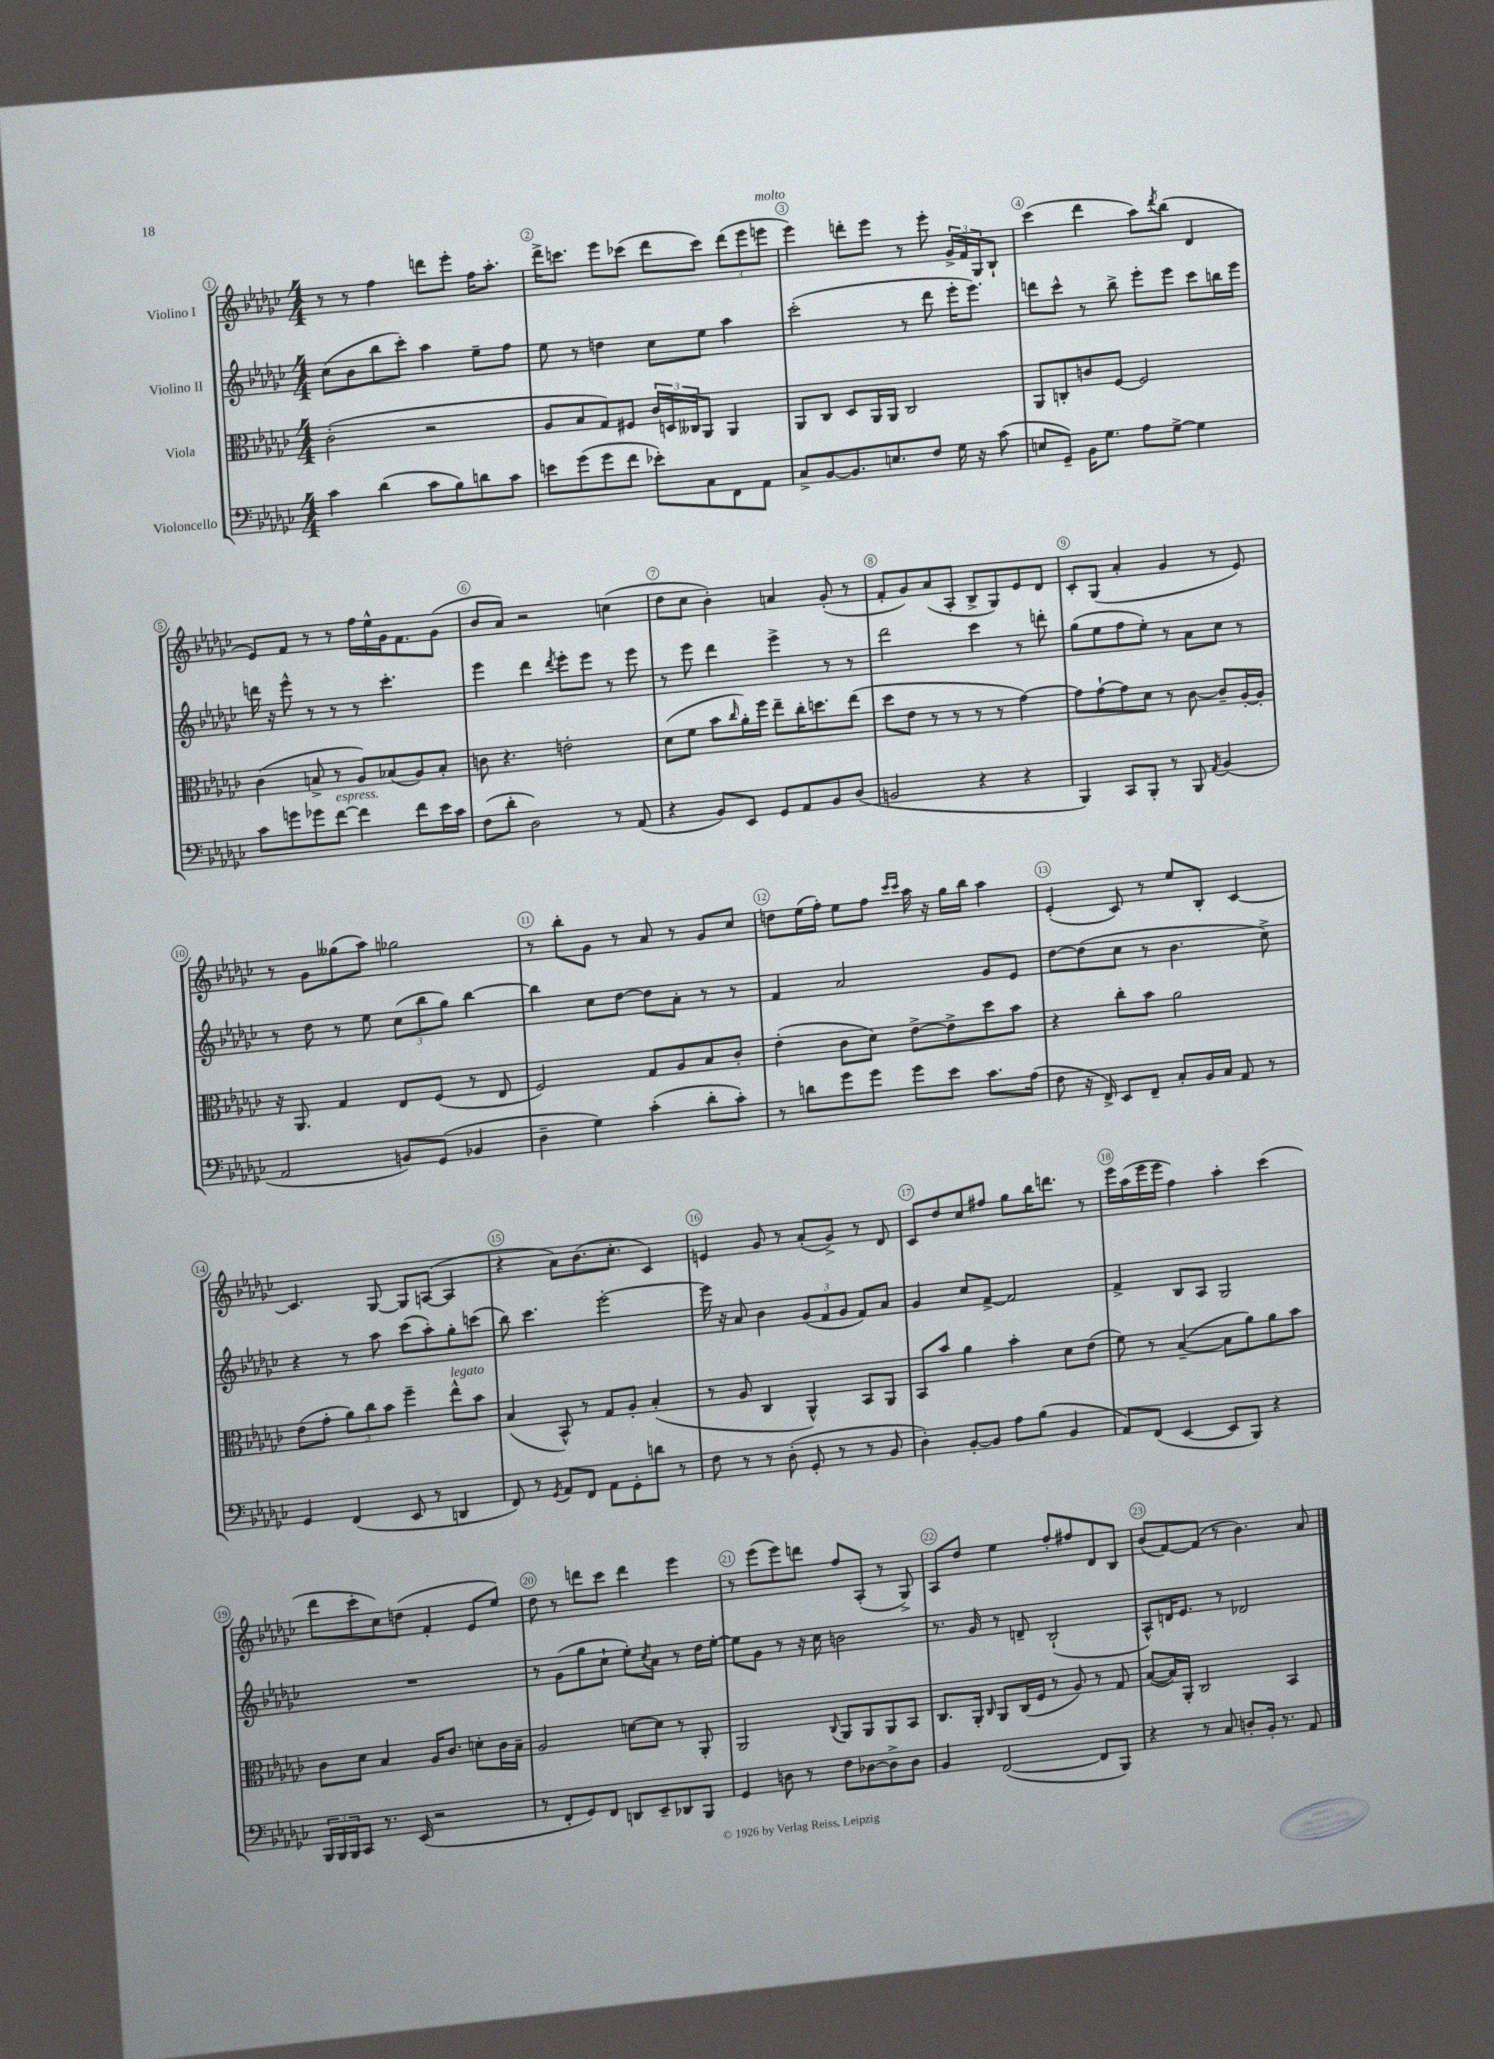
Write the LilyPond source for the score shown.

<<
\new StaffGroup <<
\new Staff = "s0" \with { instrumentName = "Violino I" } {
    \clef treble \key ges \major \numericTimeSignature \time 4/4
    r8 r8 f''4 d'''8 ees'''8-. f''16 aes''8.-. |
    des'''16-> c'''8. ees'''8 ces'''8( des'''8 ces'''8) \tuplet 3/2 { des'''8( ees'''8 e'''8^\markup { \italic "molto" } } |
    ees'''4) d'''8-. ees'''8 r8 ees'''8-. \tuplet 3/2 { ges'16-> f'16 ges16 } bes8-! |
    ces'''4( des'''4 aes''8) \acciaccatura { des'''8 } bes''8( des'4 |
    ees'8) f'8 r8 r8 f''16 ees''16-^ ges'16 f'8. ges'8( |
    bes'8 aes'8) r2 c''4( |
    des''8 ces''8 bes'4-.) a'4 ges'8-.( r8 |
    f'8-. ges'8) aes'8( aes8-. bes8-> ges8) ees'8 des'8 |
    ces'8-. ges8( aes'4-. ges'4 r8 ees'8) |
    r8 ges'8 geses''8( aes''8) ges''2 |
    r8 bes''8-. ges'8 r8 aes'8 r8 ges'8 ces''8 |
    d''8 ees''16( f''16-.) ees''8 f''8 \grace { ces'''16 ces'''16 } aes''16 r16 ges''16 bes''16 aes''4 |
    ees'4-.( ces'8) r8 ees''8 bes8-. ces'4~ |
    ces'4. ges8~ ges8 a8~( a4 |
    r4 aes'8) bes'8.( ces''8.-. ces'4) |
    e'4 ges'8 r8 aes'8-.( ges'8->) r8 des'8 |
    ces'8 des''8 ces''8 fis''8 ges''8 bes''16 d'''8. r8 |
    ees'''16 aes''16( ees'''16 ees'''16 f''4) aes''4-. ces'''4( |
    des'''8 ces'''8-. ces''8) d''8( f'4-. ees'8 ees''8) |
    des''8 r8 d'''8 ces'''8 d'''4 ees'''4 |
    r8 ees'''8( ees'''8) d'''8 f''8 aes8-.( r8 ges8->) |
    aes8 des''8 ees''4 f''8-. fis''8 des'8 bes8 |
    bes'8( f'8~) f'8( r8 bes'4.) aes'8 \bar "|." |
}
\new Staff = "s1" \with { instrumentName = "Violino II" } {
    \clef treble \key ges \major \numericTimeSignature \time 4/4
    ces''8( bes'8 bes''8 ces'''8-.) aes''4 ees''8-- f''8 |
    ees''8 r8 d''4 ces''8 ees''8 aes''4 |
    ces'''2-.( r8 des'''8 ees'''16-. ees'''8.) |
    d'''8 ces'''8-^ r8 bes''8-> ees'''8-. ees'''8 ces'''8 b''16 ees'''16 |
    d'''16 r16 ees'''8-^ r8 r8 r8 ces'''4.-. |
    ees'''4 des'''4 \acciaccatura { des'''8 } ees'''8-. ees'''8 r8 ees'''8 |
    r8 ees'''8 des'''4 ees'''4-> r8 r8 |
    des'''2 ces'''4 r8 d'''8-. |
    ges''8( ees''8 f''8 ees''8-.) r8 aes'8 ces''8 r8 |
    r8 des''8 r8 ees''8 \tuplet 3/2 { ces''8( bes''8 ges''8) } bes''4~ |
    bes''4 ces''8 des''8~ des''8 aes'8-. r8 r8 |
    f'4 aes'2 ges'8 ees'8 |
    des''8~ des''8( ces''8 r8 bes'4. ces''8->) |
    r4 r8 aes''8 ces'''8( aes''8-.) ges''8-. c'''8( |
    bes''8) ces'''4. ees'''2~-. |
    ees'''16 r16 aes'8 bes'4 \tuplet 3/2 { ges'8( f'8 ges'8 } f'8) aes'8 |
    ges'4 ces''8 f'8~-> f'2 |
    f'4-> bes8 aes8 ges2 |
    R1 |
    r8 ges'8( ges''8 ces''8-! ees''8-.) \acciaccatura { ces''8 } aes'8 r8 des''16 ees''16~-. |
    ees''8 ges'8 r8 r16 ces''16 b'2 |
    r8. ges'16 r8 d'8-- bes2-!( |
    aes8-^) d'16 ees'8. r8 des'2 \bar "|." |
}
\new Staff = "s2" \with { instrumentName = "Viola" } {
    \clef alto \key ges \major \numericTimeSignature \time 4/4
    ces'2-.( r2 |
    aes8 bes8 ges8) fis8 \tuplet 3/2 { ces'16 d16 ceses16 } aes,8 aes,4 |
    aes,8 ces8 des8 aes,16 aes,16 ces2 |
    aes,8 c8-. c'8 f8~ f2 |
    ces'4( b8-> r8 aes8) bes8( aes8) bes8-. |
    c'8 r4. e'2-. |
    des'8( f'8 bes'8 \grace { ces''16 } aes'16-.) f''16 ees''8-- ces''16-. d''8. ees''8( |
    des''8 ees'8 r8 r8 r8 r8 ges'4~) |
    ges'8 ges'8~-! ges'8 des'8 r8 ces'8~ ces'8-- aes16~-. aes16-. |
    r16 aes,8. ges4 ees8 f8( r8 ees8 |
    f2) ges8 aes8 bes8 ces'8-. |
    ees'4-.( ces'8 des'8) ees'8~-> ees'8-> des''8 bes'8 |
    r4 ces''8-. bes'8 aes'2 |
    ees'8( ges'8-. \tuplet 3/2 { aes'8) ces''8 bes'8 } f''4-- ees''8-^^\markup { \italic "legato" } bes'8 |
    bes4( bes,8-^) r8 ges8 aes8-. bes4-.( |
    r8 aes8 ces4 aes,4-^) bes,8 aes,8 |
    bes,8 bes'8 aes'4 bes'4-. des'8 ees'8( |
    f'8) r8 bes4~--( bes8 aes'8) aes'8 bes'8 |
    ces'8 des'8 bes4 aes16 ces'8. d'8-. ces'16 bes16-- |
    aes2 d'8~ d'8 r8 aes,8-. |
    aes,2 \appoggiatura { ces8 } aes,8 aes,8 aes,8 bes,8 |
    ces8. aes,16-. \grace { ces16 } aes,8 ces16( f16 r8 aes8) r8 ges8 |
    bes8~( bes16) aes,16-. ces2 bes,4 \bar "|." |
}
\new Staff = "s3" \with { instrumentName = "Violoncello" } {
    \clef bass \key ges \major \numericTimeSignature \time 4/4
    ces'4 des'4( ces'8 bes8) d'8 ces'8 |
    e'8 ges'8( ges'8 f'8 ees'8-.) ces8 f,8 aes,8 |
    ces8-> bes,8~ bes,8. e8. f8 ges16 r16 ces'8( |
    e8 ges,8--) bes,16 ges8. aes8 ges8~-> ges4 |
    ces'8 g'8 ges'8 f'8~^\markup { \italic "espress." } f'4 f'8 ees'16 ces'16 |
    f8( des'8-. des2) r8 aes,8( |
    r4 bes,8) ees,8 ges,8 aes,8 bes,8 des8( |
    b,2 r4 r4 |
    bes,,4) ces,8 bes,,8-. r8 bes,,8 \acciaccatura { aes,8 } bes,4( |
    aes,2 b,8) ges,8( bes,4 |
    des4-- ges4) ces'4-.( des'8-. ces'8-.) |
    r8 d'8 ges'8 ges'8 ges'8 ees'8 ces'8. aes16( |
    f8 r16 f,16->) ees,8 f,8-- ces8-. bes,16 ces16 aes,8 r8 |
    ges,4 f,4( ees,8 r8 d,4 |
    f,8) r8 \acciaccatura { ges,8 } aes,8 f,8 aes,8 ges,8-. d'8 r8 |
    f8 r8 r8 des8-.( ges,8-. r8 r8 bes,8 |
    des4-.) bes,8~-. bes,8 aes8 bes8( bes,4 |
    aes,8) f,8( ees,4~ ees,8 bes,,8) r4 |
    \tuplet 3/2 { bes,,16 bes,,16 bes,,16 } ces,8 r8. ees,16( r2 |
    r8 f,8-. ges,8) f,8 d,8 ees,8-- des,8 bes,,8 |
    ges,4 d8 r8 f8 des8~ des8-> des8 |
    bes,4 f,2~( f,8 bes,,8) |
    r4 r8 ces8 d8-. bes,16-. r8. aes,8 \bar "|." |
}
>>
>>
\layout { \context { \Score \override BarNumber.break-visibility = ##(#f #t #t) barNumberVisibility = #all-bar-numbers-visible \override BarNumber.stencil = #(make-stencil-circler 0.1 0.3 ly:text-interface::print) } }
